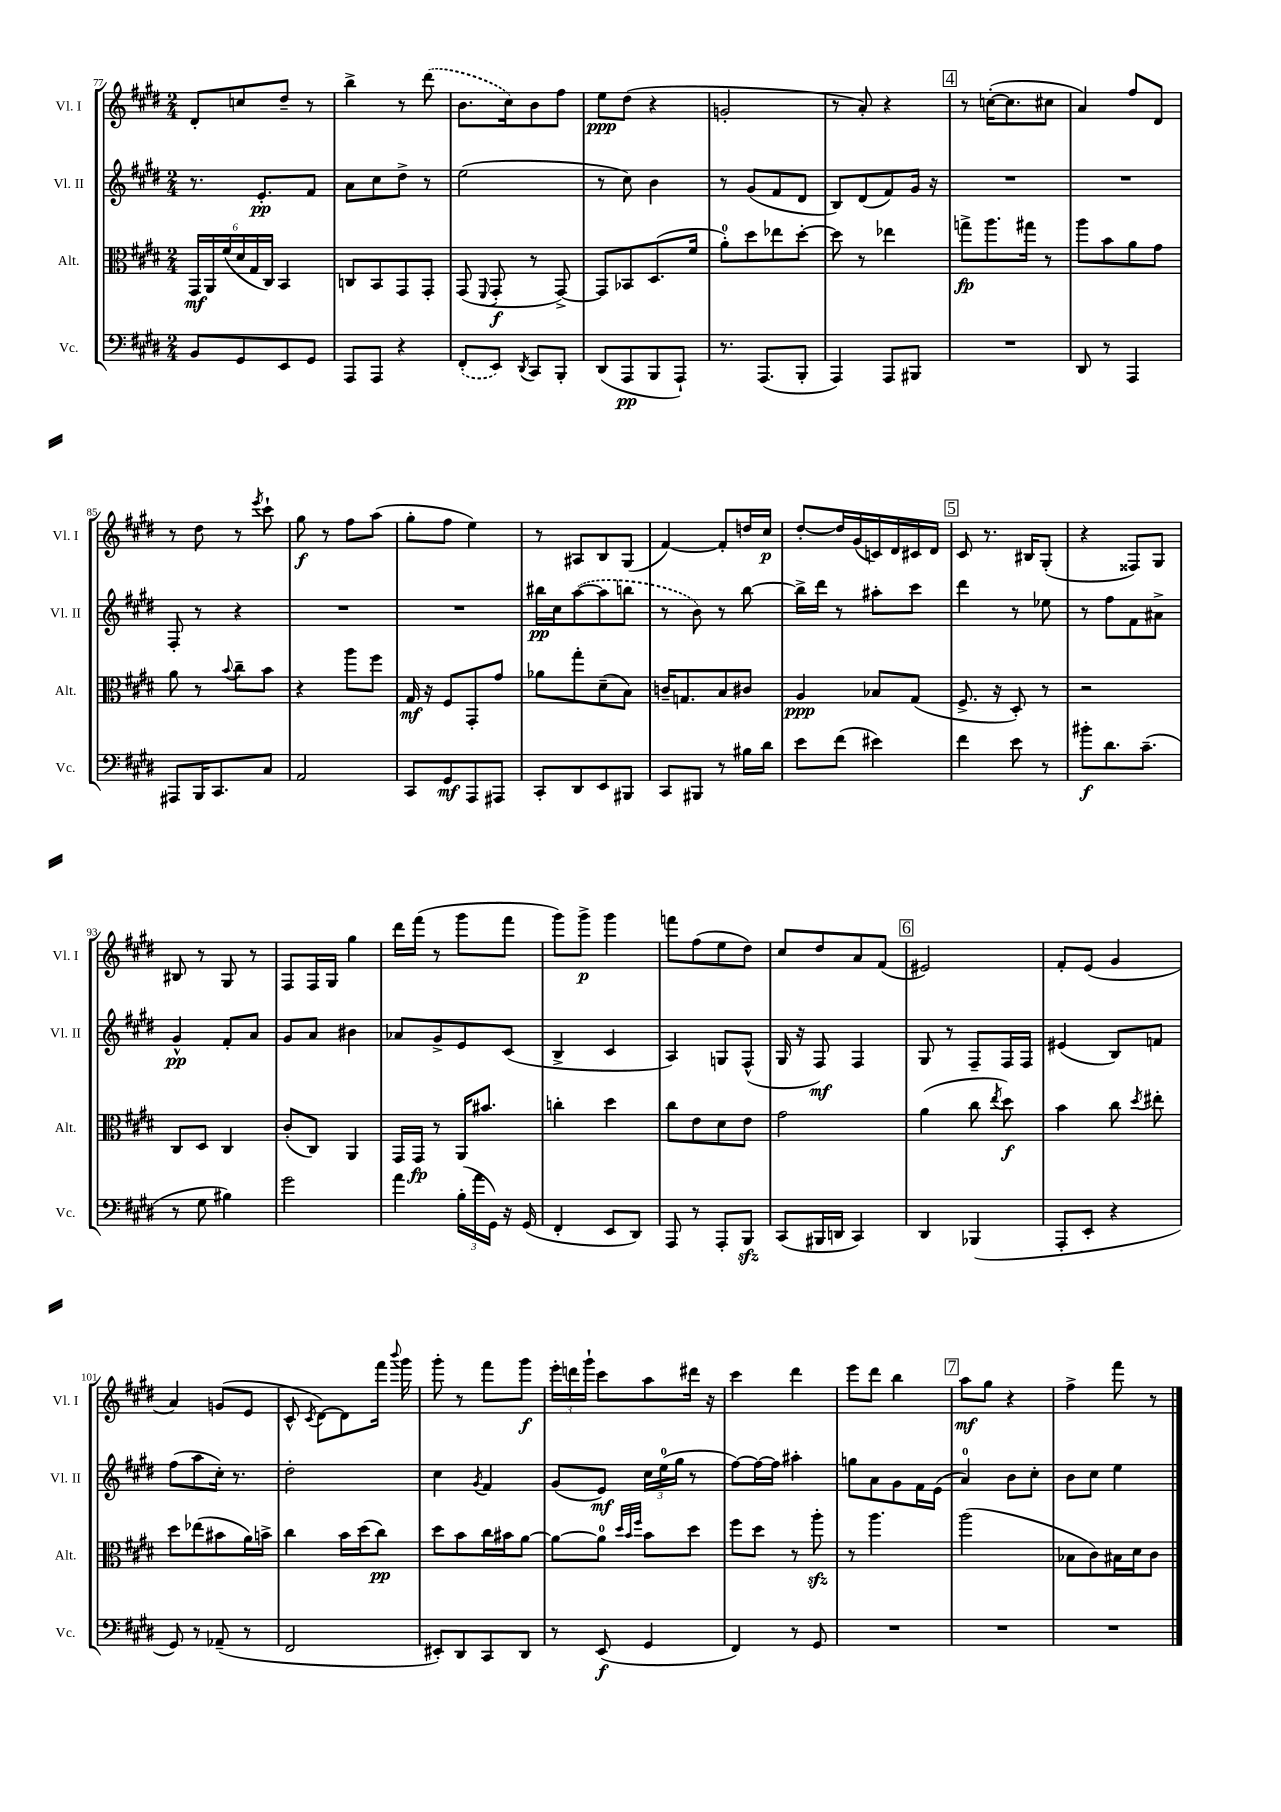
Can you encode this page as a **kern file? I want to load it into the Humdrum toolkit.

**kern	**dynam	**kern	**dynam	**kern	**dynam	**kern	**dynam
*part4	*part4	*part3	*part3	*part2	*part2	*part1	*part1
*staff4	*staff4	*staff3	*staff3	*staff2	*staff2	*staff1	*staff1
*I"Vc.	*	*I"Alt.	*	*I"Vl. II	*	*I"Vl. I	*
*I'Vc.	*	*I'Alt.	*	*I'Vl. II	*	*I'Vl. I	*
*clefF4	*	*clefC3	*	*clefG2	*	*clefG2	*
*k[f#c#g#d#]	*	*k[f#c#g#d#]	*	*k[f#c#g#d#]	*	*k[f#c#g#d#]	*
*M2/4	*	*M2/4	*	*M2/4	*	*M2/4	*
=77	=77	=77	=77	=77	=77	=77	=77
8BB/L	.	24GG#/LL	mf	8.r	.	8d#'/L	.
.	.	24AA/	.	.	.	.	.
.	.	(24f#/	.	.	.	.	.
8GG#/	.	24d#/	.	.	.	8ccn/	.
.	.	24G#/	.	.	.	.	.
.	.	.	.	8.e'/L	pp	.	.
.	.	24C#/JJ)	.	.	.	.	.
8EE/	.	4BB/	.	.	.	8dd#~/J	.
8GG#/J	.	.	.	8f#/J	.	8r	.
=78	=78	=78	=78	=78	=78	=78	=78
8AAA/L	.	8Cn/L	.	8a\L	.	4bb^\	.
8AAA/J	.	8BB/	.	8cc#\	.	.	.
4r	.	8GG#/	.	8dd#^\J	.	8r	.
.	.	8GG#'/J	.	8r	.	(8ddd#\	.
=79	=79	=79	=79	=79	=79	=79	=79
(8FF#'/L	.	(8GG#/	.	(2ee\	.	8.b\L	.
.	.	8qqFF#/	.	.	.	.	.
8EE/J)	.	8GG#'/	f	.	.	.	.
.	.	.	.	.	.	16cc#\k)	.
8qDD#/	.	.	.	.	.	.	.
8CC#/L	.	8r	.	.	.	8b\	.
8BBB'/J	.	[8GG#^/)	.	.	.	8ff#\J	.
=80	=80	=80	=80	=80	=80	=80	=80
(8DD#/L	.	8GG#/L]	.	8r	.	8ee\L	ppp
8AAA/	pp	8BB-X/	.	8cc#\)	.	(8dd#\J	.
8BBB/	.	(8.D#/	.	4b\	.	4r	.
8AAA`/J)	.	.	.	.	.	.	.
.	.	16f#/Jk	.	.	.	.	.
=81	=81	=81	=81	=81	=81	=81	=81
8.r	.	8a'\L)	.	8r	.	2gn'/	.
.	.	8dd#\	.	(8g#/L	.	.	.
(8.AAA/L	.	.	.	.	.	.	.
.	.	8ee-X\	.	8f#/	.	.	.
8BBB'/J	.	[8dd#'\J	.	8d#/J	.	.	.
=82	=82	=82	=82	=82	=82	=82	=82
4AAA/)	.	8dd#\]	.	8B/L)	.	8r	.
.	.	8r	.	(8d#/	.	8a'/)	.
8AAA/L	.	4ee-X\	.	8f#/)	.	4r	.
8BBB#X/J	.	.	.	16g#/Jk	.	.	.
.	.	.	.	16r	.	.	.
!!LO:REH:place=s1:t=4
=83	=83	=83	=83	=83	=83	=83	=83
2r	.	8ggn^\L	fp	2r	.	8r	.
.	.	8.aa\	.	.	.	([16ccn'\KL	.
.	.	.	.	.	.	8.cc\]	.
.	.	16gg#X\Jk	.	.	.	.	.
.	.	8r	.	.	.	8cc#X\J	.
=84	=84	=84	=84	=84	=84	=84	=84
8DD#/	.	8aa\L	.	2r	.	4a/)	.
8r	.	8b\	.	.	.	.	.
4AAA/	.	8a\	.	.	.	8ff#/L	.
.	.	8g#\J	.	.	.	8d#/J	.
!!LO:LB:g=z
=85	=85	=85	=85	=85	=85	=85	=85
8AAA#X/L	.	8a\	.	8F#'/	.	8r	.
16BBB/K	.	8r	.	8r	.	8dd#\	.
8.CC#/	.	.	.	.	.	.	.
.	.	8qqb/	.	.	.	.	.
.	.	8cc#~\L	.	4r	.	8r	.
.	.	.	.	.	.	8qeee/	.
8C#/J	.	8b\J	.	.	.	8ccc#`\	.
=86	=86	=86	=86	=86	=86	=86	=86
2AA/	.	4r	.	2r	.	8gg#\	f
.	.	.	.	.	.	8r	.
.	.	8aa\L	.	.	.	8ff#\L	.
.	.	8ff#\J	.	.	.	(8aa\J	.
=87	=87	=87	=87	=87	=87	=87	=87
8CC#/L	.	16G#/	mf	2r	.	8gg#'\L	.
.	.	16r	.	.	.	.	.
8GG#/	mf	8F#/L	.	.	.	8ff#\J	.
8AAA/	.	8GG#'/	.	.	.	4ee\)	.
8AAA#X/J	.	8g#/J	.	.	.	.	.
=88	=88	=88	=88	=88	=88	=88	=88
8CC#'/L	.	8a-X\L	.	16bb#X\LL	pp	8r	.
.	.	.	.	16cc#\J	.	.	.
8DD#/	.	8gg#'\	.	([8aa\	.	8A#X/L	.
8EE/	.	(8d#~\	.	8aa\]	.	8B/	.
8BBB#X/J	.	8B\J)	.	8bbn\J	.	(8G#/J	.
=89	=89	=89	=89	=89	=89	=89	=89
8CC#/L	.	16cn~/KL	.	8r	.	[4f#/)	.
.	.	8.Gn/	.	.	.	.	.
8BBB#X/J	.	.	.	8b\)	.	.	.
8r	.	8B/	.	8r	.	8f#'/L]	.
16B#X\LL	.	8c#X/J	.	[8bb\	.	16ddn/L	.
16d#\JJ	.	.	.	.	.	16cc#/JJ	p
=90	=90	=90	=90	=90	=90	=90	=90
8e\L	.	4A/	ppp	16bb^\LL]	.	[8dd#'/L	.
.	.	.	.	16ddd#\JJ	.	.	.
(8f#\J	.	.	.	8r	.	16dd#/L]	.
.	.	.	.	.	.	(16g#/	.
4e#X\)	.	8B-X/L	.	8aa#X'\L	.	16cn/)	.
.	.	.	.	.	.	16d#/	.
.	.	(8G#/J	.	8ccc#\J	.	16c#X/	.
.	.	.	.	.	.	16d#/JJ	.
!!LO:REH:place=s1:t=5
=91	=91	=91	=91	=91	=91	=91	=91
4f#\	.	8.F#^/	.	4ddd#\	.	8c#/	.
.	.	.	.	.	.	8.r	.
.	.	16r	.	.	.	.	.
8e\	.	8D#'/)	.	8r	.	.	.
.	.	.	.	.	.	16B#X/KL	.
8r	.	8r	.	8ee-X\	.	(8G#'/J	.
=92	=92	=92	=92	=92	=92	=92	=92
8b#X'\L	f	2r	.	8r	.	4r	.
8.d#\	.	.	.	8ff#\L	.	.	.
.	.	.	.	8f#\	.	8F##X/L)	.
(8.c#~\J	.	.	.	.	.	.	.
.	.	.	.	8a#X^\J	.	8G#/J	.
!!LO:LB:g=z
=93	=93	=93	=93	=93	=93	=93	=93
8r	.	8C#/L	.	4g#^^/	pp	8B#X/	.
8G#\	.	8D#/J	.	.	.	8r	.
4B#X\)	.	4C#/	.	8f#'/L	.	8G#/	.
.	.	.	.	8a/J	.	8r	.
=94	=94	=94	=94	=94	=94	=94	=94
2g#\	.	(8c#'/L	.	8g#/L	.	8F#/L	.
.	.	8C#/J)	.	8a/J	.	16F#/L	.
.	.	.	.	.	.	16G#/JJ	.
.	.	4AA/	.	4b#X\	.	4gg#\	.
=95	=95	=95	=95	=95	=95	=95	=95
4a\	.	16GG#/LL	.	8a-X/L	.	16ddd#\LL	.
.	.	16GG#/JJ	fp	.	.	(16fff#\JJ	.
.	.	8r	.	8g#^/	.	8r	.
(24B'\LL	.	16AA/KL	.	8e/	.	8ggg#\L	.
24a\	.	.	.	.	.	.	.
.	.	8.b#X/J	.	.	.	.	.
24GG#\JJ)	.	.	.	.	.	.	.
16r	.	.	.	(8c#/J	.	8fff#\J	.
(16GG#/	.	.	.	.	.	.	.
=96	=96	=96	=96	=96	=96	=96	=96
4FF#'/	.	4ccn'\	.	4B^/	.	8ggg#\L)	.
.	.	.	.	.	.	8ggg#^\J	p
8EE/L	.	4dd#\	.	4c#/	.	4ggg#\	.
8DD#/J)	.	.	.	.	.	.	.
=97	=97	=97	=97	=97	=97	=97	=97
8AAA/	.	8cc#\L	.	4A/)	.	8fffn\L	.
8r	.	8e\	.	.	.	(8ff#\	.
8AAA'/L	.	8d#\	.	8Gn/L	.	8ee\	.
8BBBzz/J	.	8e\J	.	(8F#^^/J	.	8dd#\J)	.
=98	=98	=98	=98	=98	=98	=98	=98
(8CC#/L	.	2g#\	.	16G#/	.	8cc#/L	.
.	.	.	.	16r	.	.	.
16BBB#X/L	.	.	.	8F#/)	mf	8dd#/	.
16DDn/JJ	.	.	.	.	.	.	.
4CC#/)	.	.	.	4F#/	.	8a/	.
.	.	.	.	.	.	(8f#/J	.
!!LO:REH:place=s1:t=6
=99	=99	=99	=99	=99	=99	=99	=99
4DD#/	.	(4a\	.	8G#/	.	2e#X/)	.
.	.	.	.	8r	.	.	.
(4BBB-X/	.	8cc#\	.	8F#~/L	.	.	.
.	.	8qee/	.	.	.	.	.
.	.	8dd#\)	f	16F#/L	.	.	.
.	.	.	.	16F#/JJ	.	.	.
=100	=100	=100	=100	=100	=100	=100	=100
8AAA'/L	.	4b\	.	(4e#X/	.	8f#'/L	.
8EE'/J	.	.	.	.	.	(8e/J	.
4r	.	8cc#\	.	8B/L)	.	4g#/	.
.	.	8qdd#/	.	.	.	.	.
.	.	8ee#X'\	.	8fn/J	.	.	.
!!LO:LB:g=z
=101	=101	=101	=101	=101	=101	=101	=101
8GG#/)	.	8dd#\L	.	(8ff#\L	.	4a/)	.
8r	.	(8ee-X\	.	8aa\	.	.	.
(8AA-X~/	.	8b#X\	.	16cc#'\Jk)	.	(8gn/L	.
.	.	.	.	8.r	.	.	.
8r	.	16a\L)	.	.	.	8e/J	.
.	.	16bn^\JJ	.	.	.	.	.
=102	=102	=102	=102	=102	=102	=102	=102
2FF#/	.	4cc#\	.	2dd#'\	.	8c#^^/	.
.	.	.	.	.	.	8qc#/	.
.	.	.	.	.	.	[8d#\L)	.
.	.	16b\LL	.	.	.	8d#\]	.
.	.	(16dd#\J	.	.	.	.	.
.	.	8cc#\J)	pp	.	.	16fff#\Jk	.
.	.	.	.	.	.	8qqbbb/	.
.	.	.	.	.	.	16ggg#\	.
=103	=103	=103	=103	=103	=103	=103	=103
8EE#X'/L)	.	8dd#\L	.	4cc#\	.	8ggg#'\	.
8DD#/	.	8b\	.	.	.	8r	.
.	.	.	.	8qg#/	.	.	.
8CC#/	.	16cc#\L	.	4f#/	.	8fff#\L	.
.	.	16b#X\J	.	.	.	.	.
8DD#/J	.	[8a\J	.	.	.	8ggg#\J	f
=104	=104	=104	=104	=104	=104	=104	=104
8r	.	8a\L_	.	(8g#/L	.	24eee'\LL	.
.	.	.	.	.	.	24dddn\	.
.	.	.	.	.	.	24ggg#`\JJ	.
(8EE/	f	8a\J]	.	8e/J)	mf	8ccc#\L	.
.	.	32qqdd#/LLL	.	.	.	.	.
.	.	32qqb/	.	.	.	.	.
.	.	32qqff#/JJJ	.	.	.	.	.
4GG#/	.	8b\L	.	24cc#\LL	.	8aa\	.
.	.	.	.	(24ee\	.	.	.
.	.	.	.	24gg#\JJ	.	.	.
.	.	8dd#\J	.	8r	.	16ddd#X\Jk	.
.	.	.	.	.	.	16r	.
=105	=105	=105	=105	=105	=105	=105	=105
4FF#/)	.	8ff#\L	.	[8ff#\L)	.	4ccc#\	.
.	.	8dd#\J	.	16ff#\L_	.	.	.
.	.	.	.	16ff#\JJ]	.	.	.
8r	.	8r	.	4aa#X'\	.	4ddd#\	.
8GG#/	.	8aazz'\	.	.	.	.	.
=106	=106	=106	=106	=106	=106	=106	=106
2r	.	8r	.	8ggn\L	.	8eee\L	.
.	.	4.aa\	.	8a\	.	8ddd#\J	.
.	.	.	.	8g#\	.	4bb\	.
.	.	.	.	16f#\L	.	.	.
.	.	.	.	(16e\JJ	.	.	.
!!LO:REH:place=s1:t=7
=107	=107	=107	=107	=107	=107	=107	=107
2r	.	(2aa\	.	4a/)	.	8aa\L	mf
.	.	.	.	.	.	8gg#\J	.
.	.	.	.	8b\L	.	4r	.
.	.	.	.	8cc#'\J	.	.	.
=108	=108	=108	=108	=108	=108	=108	=108
2r	.	8B-X\L	.	8b\L	.	4ff#^\	.
.	.	8c#\)	.	8cc#\J	.	.	.
.	.	16B#X\L	.	4ee\	.	8fff#\	.
.	.	16d#\J	.	.	.	.	.
.	.	8c#\J	.	.	.	8r	.
==	==	==	==	==	==	==	==
*-	*-	*-	*-	*-	*-	*-	*-
